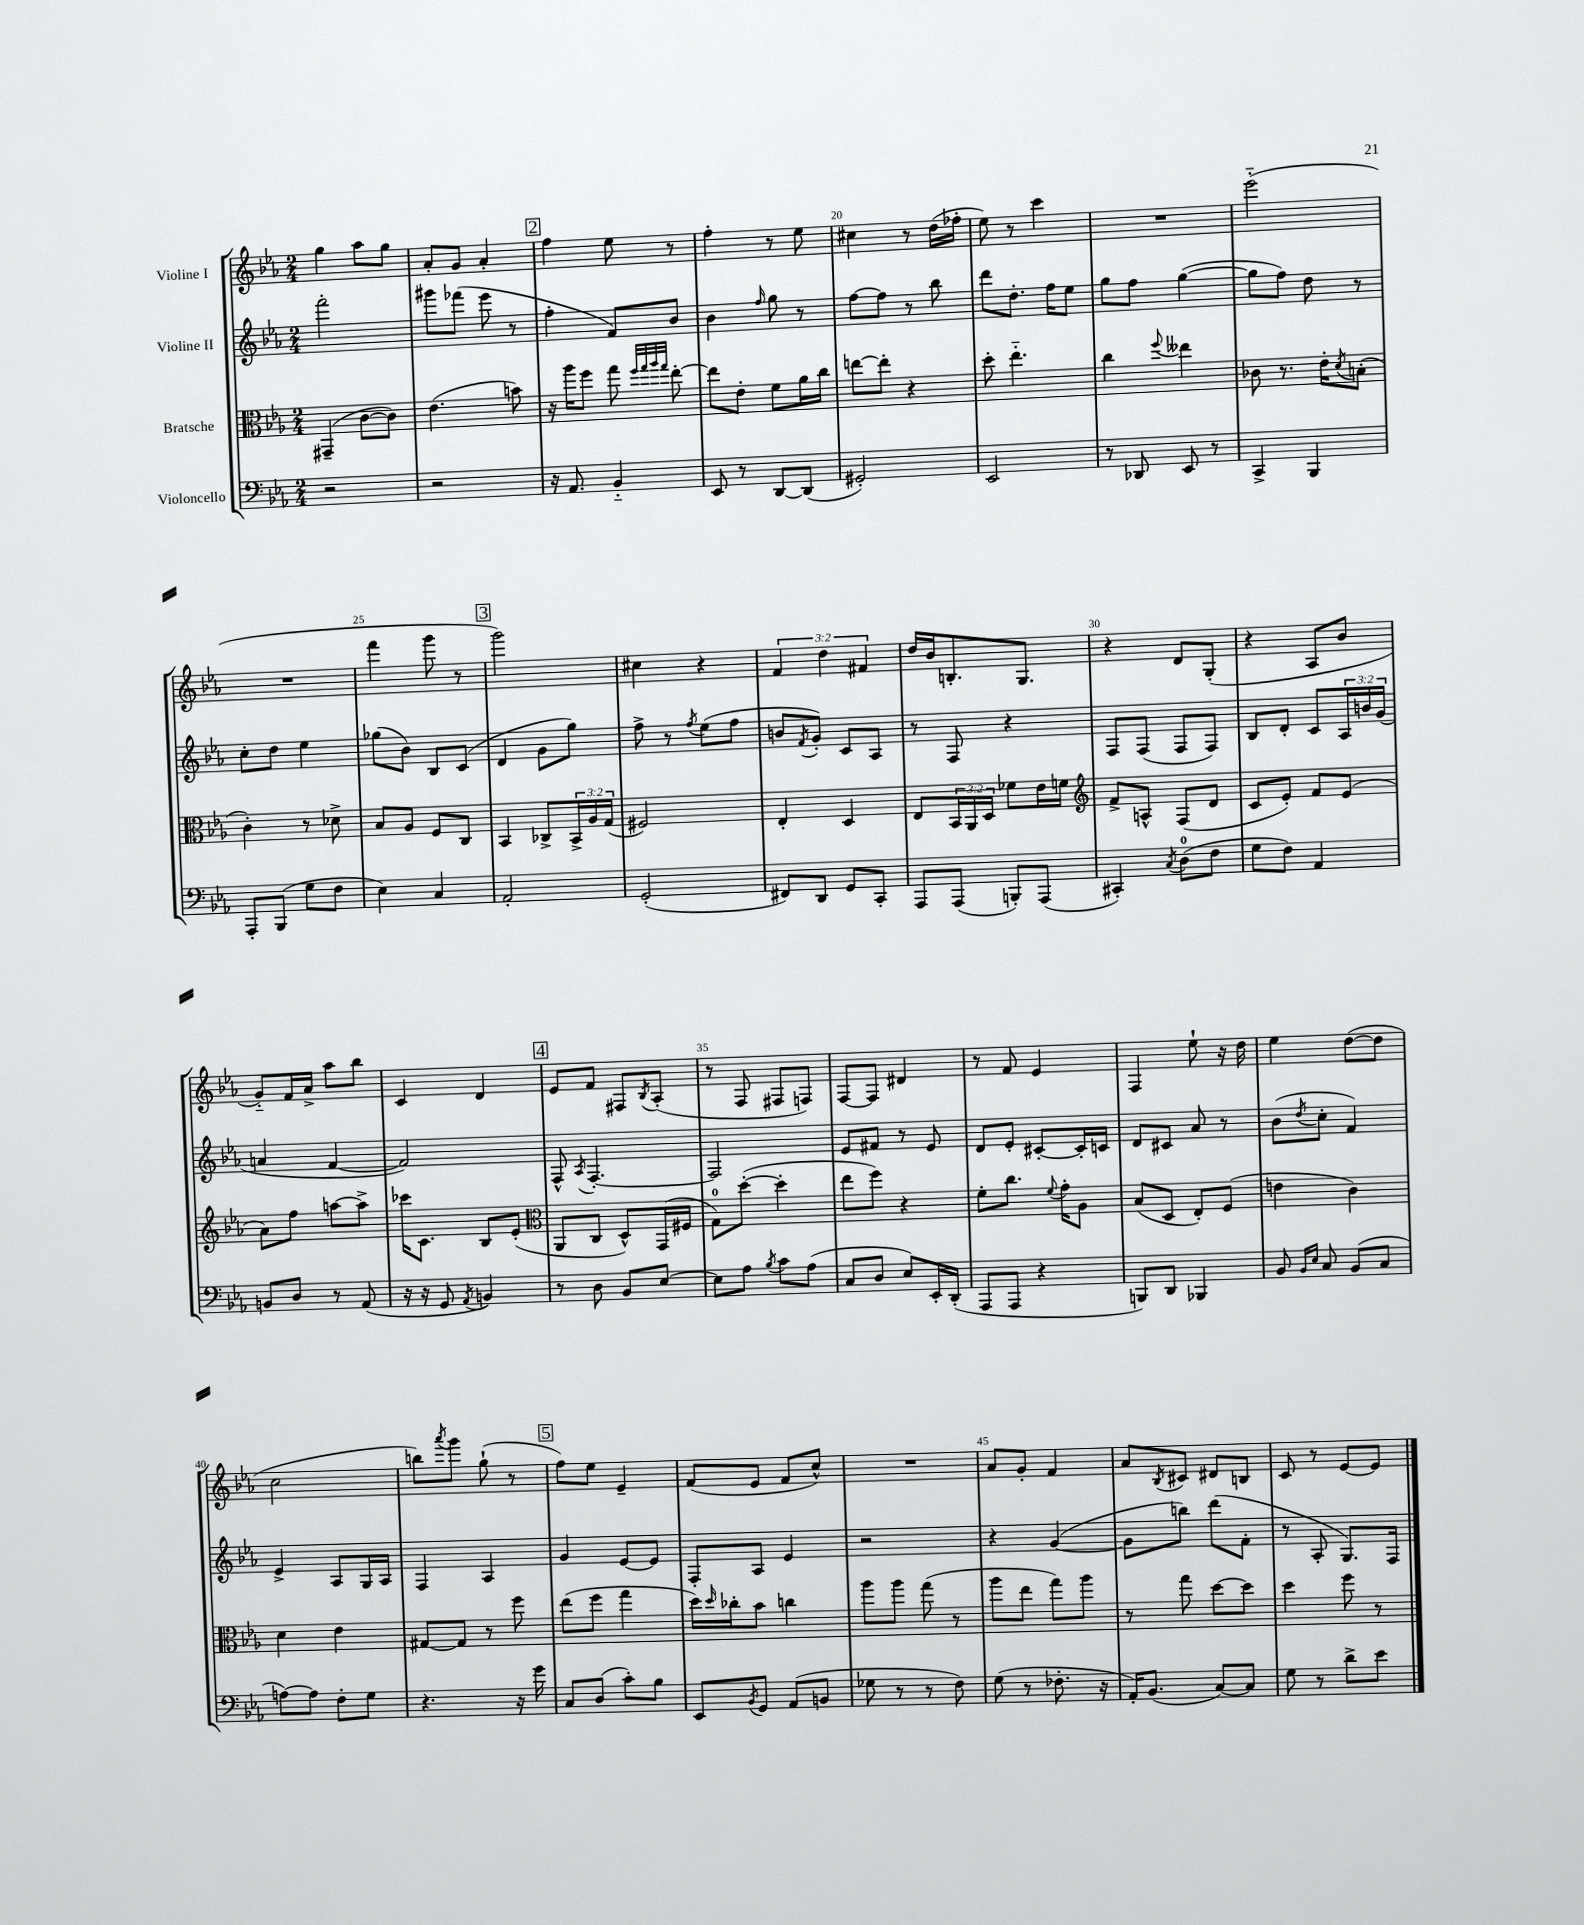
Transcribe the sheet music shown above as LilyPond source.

<<
\new StaffGroup <<
\new Staff = "s0" \with { instrumentName = "Violine I" } {
    \clef treble \key ees \major \numericTimeSignature \time 2/4 \override Staff.TupletNumber.text = #tuplet-number::calc-fraction-text
    g''4 aes''8 g''8 |
    aes'8-. g'8 aes'4-. |
    \mark \markup { \box "2" } f''4 ees''8 r8 |
    f''4-. r8 ees''8 |
    cis''4 r8 d''16( fes''16-. |
    ees''8) r8 c'''4 |
    R2 |
    ees'''2-_( |
    R2 |
    f'''4 g'''8 r8 |
    \mark \markup { \box "3" } g'''2) |
    cis''4 r4 |
    \tuplet 3/2 { f'4 d''4 fis'4 } |
    d''16 bes'16 b8.-. g8. |
    r4 d'8 g8-.( |
    r4 aes8 bes'8 |
    g'8-_) f'16 aes'16-> aes''8 bes''8 |
    c'4 d'4 |
    \mark \markup { \box "4" } ees'8 f'8 fis8 \acciaccatura { bes8 } aes8-.( |
    r8 f8 fis8 f8) |
    f8~ f8 dis'4 |
    r8 f'8 ees'4 |
    f4 ees''8-! r16 d''16 |
    ees''4 d''8~( d''8 |
    c''2 |
    b''8) \acciaccatura { aes'''8 } g'''8 g''8-!( r8 |
    \mark \markup { \box "5" } f''8) ees''8 ees'4-- |
    f'8( ees'8 f'8 c''8-^) |
    R2 |
    aes'8 g'8-. f'4 |
    aes'8 \acciaccatura { bes8 } cis'8 dis'8 b8 |
    c'8 r8 ees'8~ ees'8 \bar "|." |
}
\new Staff = "s1" \with { instrumentName = "Violine II" } {
    \clef treble \key ees \major \numericTimeSignature \time 2/4 \override Staff.TupletNumber.text = #tuplet-number::calc-fraction-text
    f'''2-. |
    gis'''8 fes'''8( ees'''8 r8 |
    \mark \markup { \box "2" } f''4-. f'8) bes'8 |
    bes'4 \grace { f''16 } g''8 r8 |
    f''8~ f''8 r8 bes''8 |
    d'''8 d''8.-. f''16 ees''8 |
    g''8 f''8 g''4~( |
    g''8 f''8) d''8 r8 |
    c''8-. d''8 ees''4 |
    ges''8( bes'8) bes8 c'8( |
    \mark \markup { \box "3" } d'4 g'8 g''8) |
    f''8-> r8 \acciaccatura { f''8 } ees''8( f''8 |
    b'8 \acciaccatura { f'8 } g'8-.) c'8 aes8 |
    r8 f8 r4 |
    f8 f8( f8 f8) |
    bes8 d'8-. c'8 \tuplet 3/2 { aes16 b'16 g'16( } |
    a'4 f'4~ |
    f'2) |
    \mark \markup { \box "4" } f8-^ \acciaccatura { aes8 } f4.~-. |
    f2 |
    ees'8 fis'8 r8 ees'8 |
    d'8 ees'8-. cis'8~-. cis'16-. c'16 |
    d'8 cis'8 aes'8 r8 |
    bes'8( \acciaccatura { d''8 } c''8-. f'4) |
    ees'4-> aes8 g16 aes16 |
    f4 aes4 |
    \mark \markup { \box "5" } g'4 ees'8~ ees'8 |
    f8-. aes8 ees'4 |
    r2 |
    r4 g'4~( |
    g'8 b''8) d'''8( f'8-. |
    r8 aes8-. g8.) f16 \bar "|." |
}
\new Staff = "s2" \with { instrumentName = "Bratsche" } {
    \clef alto \key ees \major \numericTimeSignature \time 2/4 \override Staff.TupletNumber.text = #tuplet-number::calc-fraction-text
    gis,4--( c'8~ c'8) |
    ees'4.( b'8) |
    \mark \markup { \box "2" } r16 aes''16 f''8 g''8 \grace { f''32 g''32 aes''32 g''32 } ees''8~-. |
    ees''8 ees'8-. f'8 aes'16 c''16 |
    e''8~ e''8-. r4 |
    d''8-. ees''4.-_ |
    c''4 \appoggiatura { f''8 } eeses''4 |
    ces'8 r8. ees'16-. \acciaccatura { d'8 } b8-.( |
    c'4-.) r8 des'8-> |
    bes8 aes8 f8 c8 |
    \mark \markup { \box "3" } bes,4 ces8-> \tuplet 3/2 { bes,16-> aes16 g16( } |
    fis2) |
    ees4-. d4 |
    ees8 \tuplet 3/2 { bes,16 aes,16 d16 } fes'8 ees'16 f'16 |
    \clef treble f'8-> a8-^ f8( d'8 |
    c'8 ees'8-.) f'8 ees'8( |
    aes'8) f''8 a''8~ a''8-> |
    ces'''16 c'8. bes8 ees'8-.( |
    \mark \markup { \box "4" } \clef alto aes,8 c8 d8-^) g,16( fis16 |
    g8-0) d''8~-.( d''4-. |
    ees''8 f''8) r4 |
    f'8-. c''8. \appoggiatura { f'8 } g'16-. aes8 |
    bes8( d8 ees8-.) f8( |
    e'4 c'4) |
    d'4 ees'4 |
    gis8~ gis8 r8 f''8 |
    \mark \markup { \box "5" } ees''8( f''8 g''4 |
    d''16) \grace { d''16 } ces''16-. bes'8 c''4 |
    aes''8 aes''8 g''8( r8 |
    aes''8 ees''8 g''8) aes''8 |
    r8 g''8 d''8~ d''8 |
    d''4 f''8 r8 \bar "|." |
}
\new Staff = "s3" \with { instrumentName = "Violoncello" } {
    \clef bass \key ees \major \numericTimeSignature \time 2/4
    r2 |
    r2 |
    \mark \markup { \box "2" } r16 aes,8. bes,4-_ |
    ees,8 r8 d,8~ d,8( |
    gis,2-.) |
    ees,2 |
    r8 des,8 ees,8 r8 |
    c,4-> bes,,4 |
    aes,,8-. bes,,8( g8 f8 |
    ees4) c4 |
    \mark \markup { \box "3" } aes,2-. |
    g,2-.( |
    fis,8) d,8 g,8 c,8-. |
    aes,,8 aes,,8( b,,8-.) aes,,8( |
    cis,4-.) \acciaccatura { c8 } d8-0( f8 |
    g8 f8) aes,4 |
    b,8 d8 r8 aes,8( |
    r16 r16 g,8 \acciaccatura { aes,8 } b,4) |
    \mark \markup { \box "4" } r8 d8 bes,8 ees8~ |
    ees8 aes8 \acciaccatura { bes8 } c'8 aes8( |
    c8 d8 ees8) ees,16-. d,16-.( |
    aes,,8 aes,,8 r4 |
    b,,8) d,8 bes,,4 |
    bes,8 \grace { bes,16 ees16 } c8 bes,8( c8 |
    a8~) a8 f8-. g8 |
    r4. r16 g'16 |
    \mark \markup { \box "5" } c8 d8( c'8-.) bes8 |
    ees,8 \acciaccatura { bes,8 } g,8 aes,8( b,8 |
    ges8 r8 r8 f8) |
    g8( r8 fes8.-. r16 |
    aes,16-.) bes,8.( c8~) c8 |
    g8 r8 d'8-> ees'8 \bar "|." |
}
>>
>>
\layout { \context { \Score currentBarNumber = #16 \override BarNumber.break-visibility = ##(#f #t #t) barNumberVisibility = #(every-nth-bar-number-visible 5) } }
